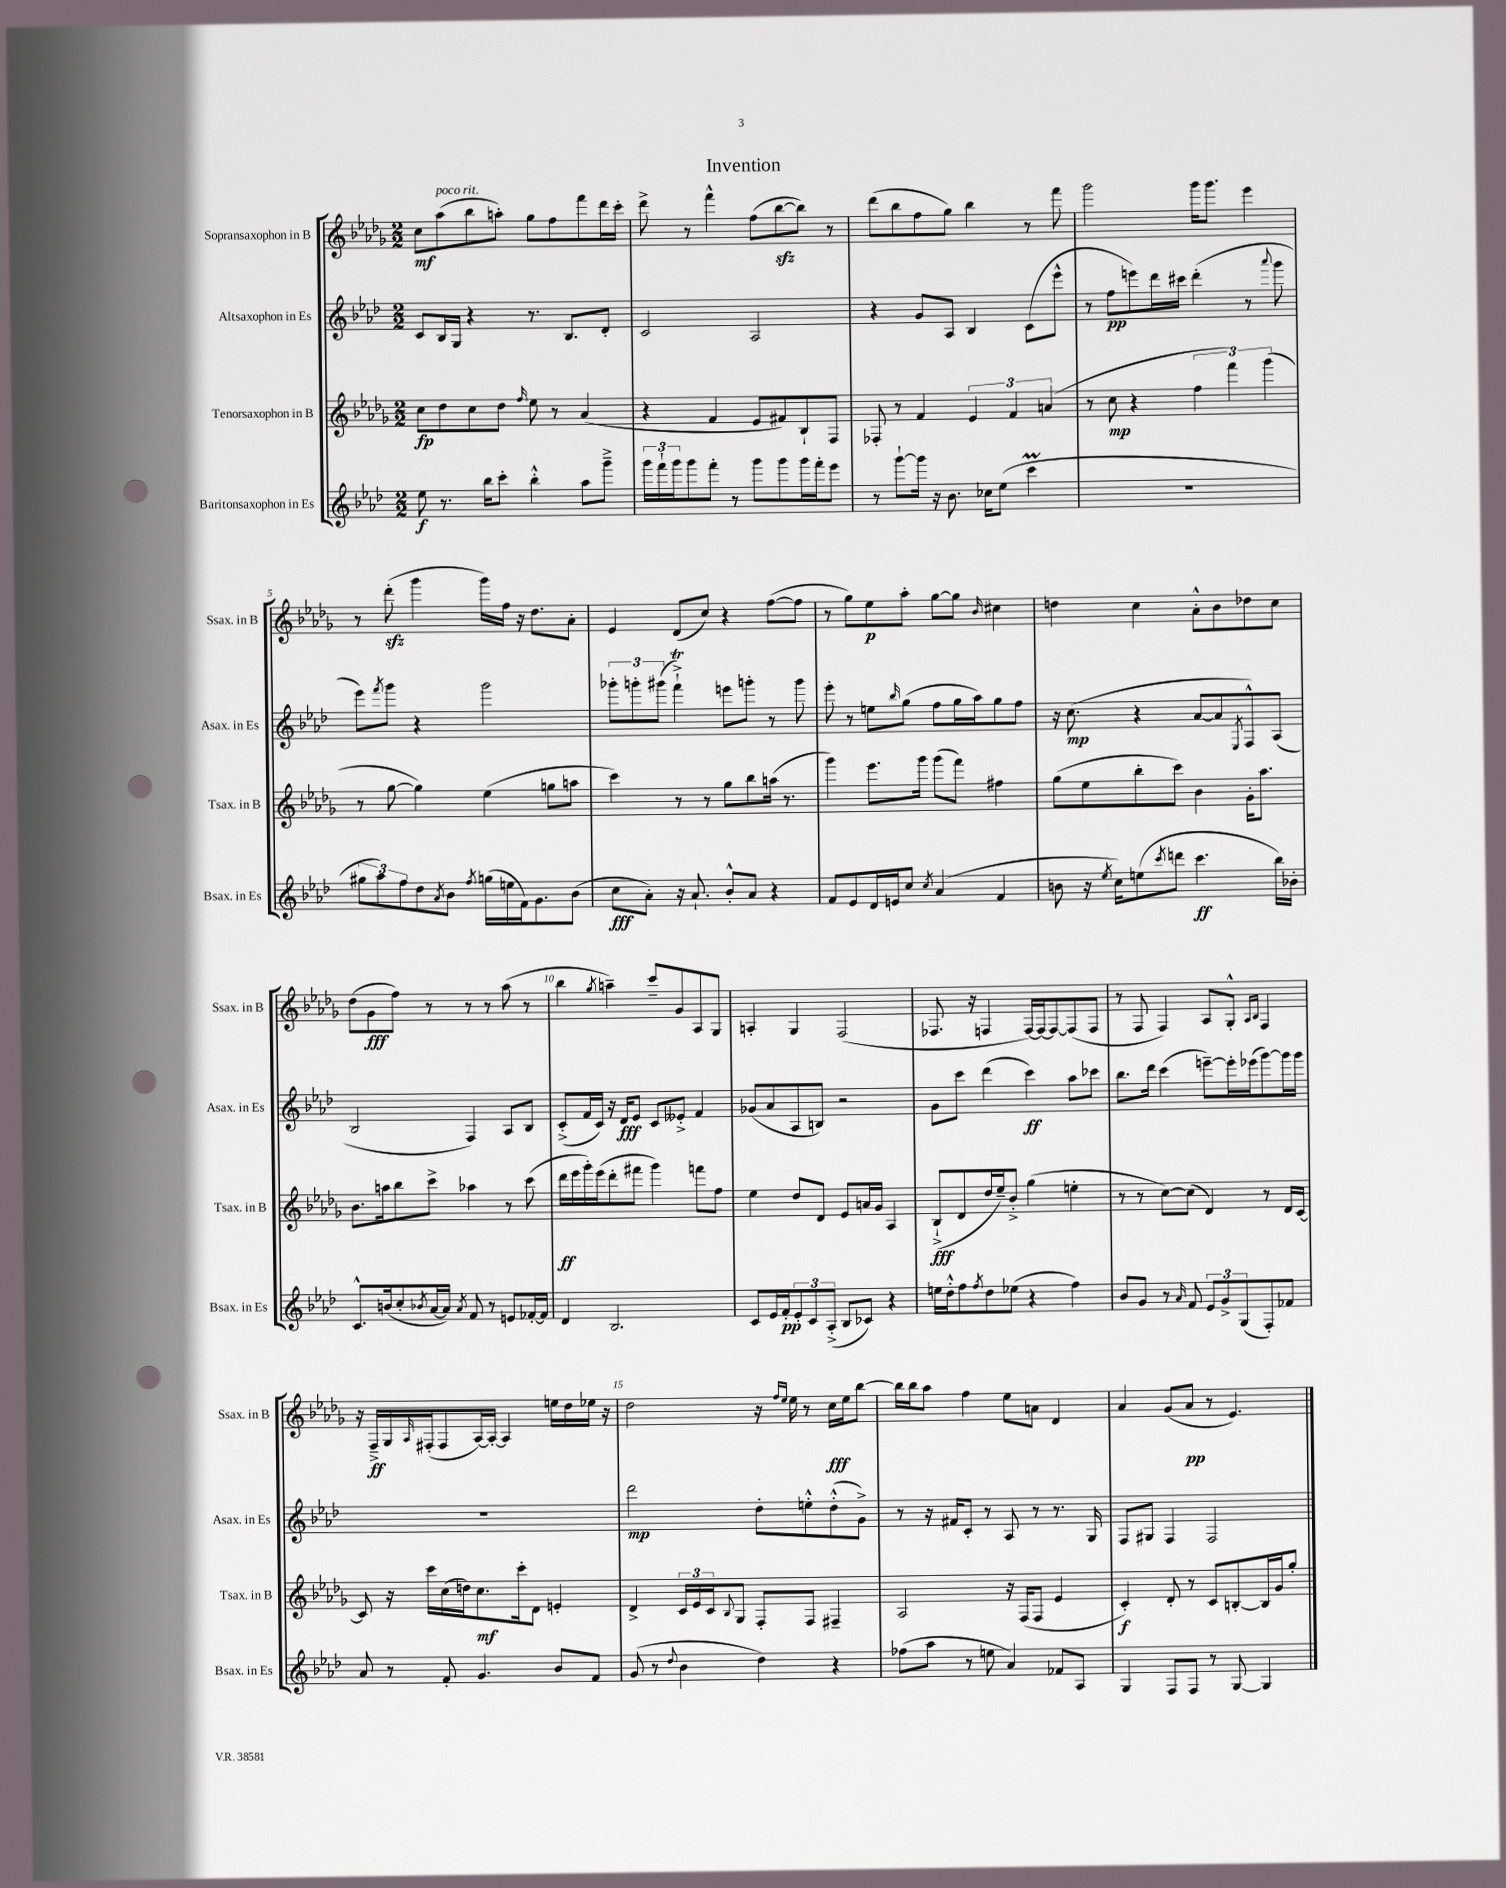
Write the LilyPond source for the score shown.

\header { title = "Invention" }
<<
\new StaffGroup <<
\new Staff = "s0" \with { instrumentName = "Sopransaxophon in B" shortInstrumentName = "Ssax. in B" } {
    \clef treble \key des \major \numericTimeSignature \time 2/2
    c''8\mf aes''8^\markup { \italic "poco rit." }( bes''8 a''8-.) ges''8 f''8 f'''8 des'''16 c'''16-. |
    des'''8-> r8 f'''4-^ f''8( bes''8~\sfz bes''8) r8 |
    des'''8( bes''8 f''8 ges''8) bes''4 r8 f'''8 |
    ges'''2 ges'''16 ges'''8. ees'''4 |
    r8 des'''8-.\sfz( ges'''4 ges'''16) f''16 r16 des''8. aes'8-. |
    ees'4 des'8( c''8) r4 f''8~( f''8 |
    r8 ges''8) ees''8\p aes''8-. ges''8~ ges''8 \grace { bes'16 } cis''4 |
    d''4 c''4 aes'8-.-^ bes'8 des''8 c''8 |
    des''8( ges'8\fff f''8) r8 r8 r8 aes''8( r8 |
    bes''4 \acciaccatura { ges''8 } a''4--) c'''8-- ges'8 aes8 ges8 |
    a4-. ges4 f2( |
    fes8. r16 f4 f16~) f16~ f8~ f8( f8 |
    r8 f8 f4) aes8 ges8-.-^ \grace { aes16 bes16 } f4 |
    r16 f16--->\ff ges16 \grace { aes16 } fis16-.( fis8 aes16~) aes16~-. aes4 e''16 des''16 ees''16 r16 |
    des''2 r16 \grace { f''16 ees''16 } ees''16 r8 c''16\fff ees''16 bes''8~ |
    bes''16 bes''16 aes''8 f''4 ees''8 a'8 des'4 |
    aes'4 ges'8( aes'8\pp r8 ees'4.) \bar "|." |
}
\new Staff = "s1" \with { instrumentName = "Altsaxophon in Es" shortInstrumentName = "Asax. in Es" } {
    \clef treble \key aes \major \numericTimeSignature \time 2/2
    c'8 bes16 g16 r4 r8. bes8. des'8-. |
    c'2 aes2 |
    r4 g'8 aes8 bes4 c'8( ees'''8-^ |
    r8 f''8\pp e'''8) des'''16 cis'''16 des'''4-.( r8 \appoggiatura { aes'''8 } g'''8 |
    ees'''8) \acciaccatura { f'''8 } g'''8 r4 g'''2 |
    \tuplet 3/2 { ges'''8-. g'''8-. gis'''8( } f'''4-!->\trill) e'''8 g'''8-. r8 g'''8 |
    ees'''8-. r8 e''8 \grace { bes''16 } g''8( f''8 g''16 aes''16) g''8 f''8 |
    r16 c''8.\mp( r4 aes'8~ aes'8 \acciaccatura { ees8 } f8-^) aes8( |
    bes2 f4) aes8 bes8 |
    c'8-.->( f'16 c'16) r16 des'16\fff ees'8 c'8 eeses'8-.-> f'4 |
    ges'8( aes'8 aes8 b8) r2 |
    g'8 c'''8 des'''4( c'''4\ff) aes''8 ces'''8 |
    bes''8. des'''16 c'''4( e'''8~--) e'''16-. ees'''16( g'''8~) g'''16 g'''16 |
    R1 |
    des'''2\mp des''8-. e''8-.-^ des''8-.-^( g'8->) |
    r8 r16 fis'16 c'8-. r8 aes8 r8 r8. g16 |
    f8 gis8 f4 f2 \bar "|." |
}
\new Staff = "s2" \with { instrumentName = "Tenorsaxophon in B" shortInstrumentName = "Tsax. in B" } {
    \clef treble \key des \major \numericTimeSignature \time 2/2
    c''8\fp des''8 c''8 des''8 \grace { f''16 } ees''8 r8 aes'4( |
    r4 f'4 ees'8 fis'8) bes8-! f8 |
    fes8-. r8 f'4 \tuplet 3/2 { ees'4 f'4 a'4( } |
    r8 c''8\mp r4 \tuplet 3/2 { f''4 f'''4) ges'''4( } |
    r8 ges''8~ ges''4) ees''4( g''8 a''8 |
    c'''4) r8 r8 ges''8 bes''8 a''16( r8. |
    ges'''4) ees'''8. ges'''16 ges'''8( f'''8) fis''4 |
    ges''8( ees''8 bes''8-. c'''8) bes'4 ges'16-. aes''8. |
    bes'8. a''16 bes''8 c'''8-> aes''4 r8 c'''8( |
    des'''16\ff ees'''16 ges'''16-.) ees'''16( des'''8-. fis'''8 ges'''4) f'''8 f''8 |
    ees''4 des''8 des'8 ees'8 a'16 ges'16 aes4 |
    bes8-!->\fff( des'8 des''16 ees''16--) bes'8-.-> ges''4( e''4-. |
    r8 r8 c''8~) c''8( des'4) r8 des'16 c'16~ |
    c'8 r16 c'''16 c''16( d''16) c''8.\mf c'''16-. des'8 e'4-. |
    des'4-> \tuplet 3/2 { c'16 ees'16 c'16 } \appoggiatura { bes8 } ges8 f8-. f8 fis4-- |
    aes2 r16 f16( f8 ees'4 |
    c'4-.\f) des'8-. r8 c'8 b8~-. b16 ges'16 ges''8-. \bar "|." |
}
\new Staff = "s3" \with { instrumentName = "Baritonsaxophon in Es" shortInstrumentName = "Bsax. in Es" } {
    \clef treble \key aes \major \numericTimeSignature \time 2/2
    ees''8\f r8. bes''16 c'''8-. bes''4-.-^ aes''8 g'''8---> |
    \tuplet 3/2 { g'''16 f'''16-! g'''16 } g'''8 f'''8-. r8 g'''8 g'''8 g'''16 f'''16-. ees'''8 |
    r8 g'''8~-! g'''16 r16 bes'8. ces''16 ees''8( c'''4\prall |
    R1 |
    \tuplet 3/2 { gis''8 aes''8) f''8 } des''8 \acciaccatura { aes'8 } bes'8 \acciaccatura { f''8 } g''16( e''16 f'16) g'8. bes'8( |
    c''8\fff aes'8-.) r16 aes'8.-! bes'8-.-^ aes'8 r4 |
    f'8 ees'8 des'16 e'16 c''8 \acciaccatura { c''8 } aes'4( f'4 |
    b'8 r16 \acciaccatura { ees''8 } c''16) e''8( \acciaccatura { c'''8 } d'''8 c'''4.\ff bes''16) bes'16-. |
    c'8.-^ b'16( c''8-. \acciaccatura { bes'8 } aes'16~ aes'16) \acciaccatura { aes'8 } f'8 r8 e'8 fes'16~-. fes'16 |
    des'4 bes2. |
    c'8 ees'16 f'16-.\pp \tuplet 3/2 { ees'8-. c'8 aes8-.->( } bes8 ces'8) r4 |
    e''16 des''16-.-^ f''8 \acciaccatura { f''8 } des''8 ees''8( r4 f''4) |
    bes'8 g'8 r8 \grace { aes'16 } f'8 \tuplet 3/2 { ees'8 g'8-> g8( } f8-.) fes'8 |
    aes'8 r8 f'8-. g'4. bes'8 f'8 |
    g'8( r8 \appoggiatura { des''8 } bes'4 des''4) r4 |
    fes''8( aes''8 r8 e''8 aes'4) fes'8 aes8 |
    g4 f8 f8 r8 g8~ g4 \bar "|." |
}
>>
>>
\layout { \context { \Score \override BarNumber.break-visibility = ##(#f #t #t) barNumberVisibility = #(every-nth-bar-number-visible 5) } }
